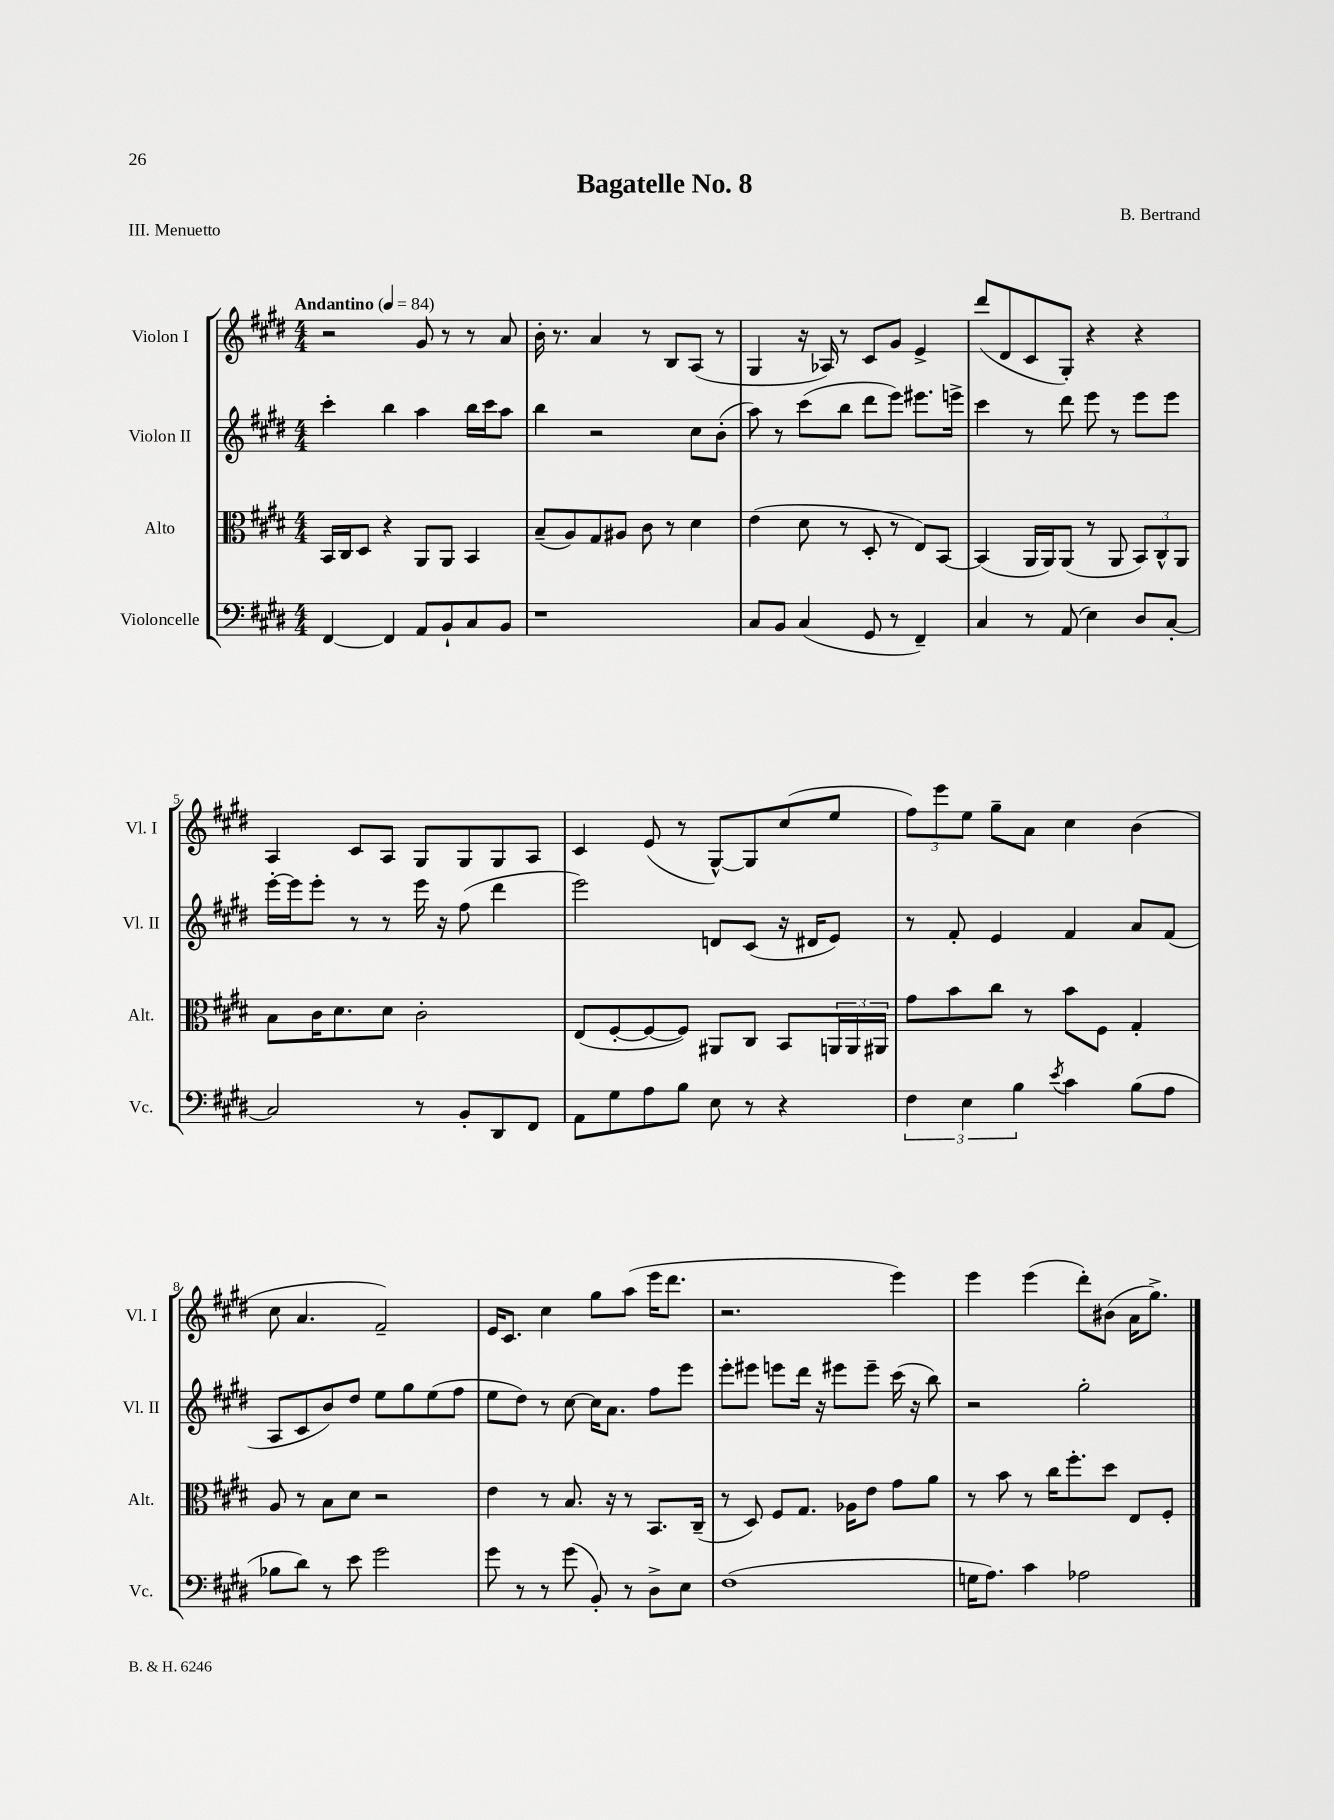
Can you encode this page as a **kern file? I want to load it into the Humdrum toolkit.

**kern	**kern	**kern	**kern
*staff4	*staff3	*staff2	*staff1
*clefF4	*clefC3	*clefG2	*clefG2
*k[f#c#g#d#]	*k[f#c#g#d#]	*k[f#c#g#d#]	*k[f#c#g#d#]
*M4/4	*M4/4	*M4/4	*M4/4
*MM84	*MM84	*MM84	*MM84
[4FF#/	16BB/LL	4ccc#'\	2r
.	16C#/J	.	.
.	8D#/J	.	.
4FF#/]	4r	4bb\	.
8AA/L	8AA/L	4aa\	8g#/
8BB`/	8AA/J	.	8r
8C#/	4BB/	16bb\LL	8r
.	.	16ccc#\J	.
8BB/J	.	8aa\J	8a/
=	=	=	=
1r	(8B~/L	4bb\	16b'\
.	.	.	8.r
.	8A/)	.	.
.	8G#/	2r	4a/
.	8A#/J	.	.
.	8c#\	.	8r
.	8r	.	8B/L
.	4d#\	8cc#\L	(8A/J
.	.	(8b'\J	8r
=	=	=	=
8C#/L	(4e\	8aa\)	4G#/
8BB/J	.	8r	.
(4C#/	8d#\	(8ccc#\L	16r
.	.	.	16A-/)
.	8r	8bb\J	8r
8GG#/	8D#'/	8ddd#\L	8c#/L
8r	8r	8eee\J)	8g#/J
4FF#~/)	8E/L)	8.eee#\L	4e^/
.	[8BB/J	.	.
.	.	16eee^\Jk	.
=	=	=	=
4C#/	(4BB/]	4ccc#\	(8ddd#/L
.	.	.	8d#/
8r	16AA/LL	8r	8c#/
.	16AA/J)	.	.
(8AA/	(8AA/J	8ddd#\	8G#'/J)
4E\)	8r	8eee\	4r
.	8AA/	8r	.
8D#/L	12BB/L)	8eee\L	4r
.	12C#^^/	.	.
[8C#'/J	.	8eee\J	.
.	12AA/J	.	.
=	=	=	=
2C#/]	8B\L	[16eee'\LL	4A/
.	.	16eee\]J	.
.	16c#\K	8eee'\J	.
.	8.d#\	.	.
.	.	8r	8c#/L
.	8d#\J	8r	8A/J
8r	2c#'\	16eee\	8G#/L
.	.	16r	.
8BB'/L	.	(8ff#\	8G#/
8DD#/	.	4ddd#\	8G#/
8FF#/J	.	.	8A/J
=	=	=	=
8AA\L	(8E/L	2eee\)	4c#/
8G#\	[8F#'/	.	.
8A\	8F#/_	.	(8e/
8B\J	8F#/]J)	.	8r
8E\	8AA#/L	8d/L	[8G#^^/L)
8r	8C#/J	(8c#/J	8G#/]
4r	8BB/L	16r	(8cc#/
.	.	16d#/LK	.
.	24AA/L	8e/J)	8ee/J
.	24AA/	.	.
.	24AA#/JJ	.	.
=	=	=	=
6F#\	8g#\L	8r	12ff#\L)
.	.	.	12eee\
.	8b\	8f#'/	.
6E\	.	.	12ee\J
.	8cc#\J	4e/	8gg#~\L
6B\	.	.	.
.	8r	.	8a\J
8qe/	.	.	.
4c#\	8b\L	4f#/	4cc#\
.	8F#\J	.	.
(8B\L	4G#'/	8a/L	(4b\
8A\J	.	(8f#/J	.
=	=	=	=
8B-\L	8A/	8A/L	8cc#\
8d#\J)	8r	8c#/	4.a/
8r	8B\L	8b/)	.
8e\	8d#\J	8dd#/J	.
2g#\	2r	8ee\L	2f#~/)
.	.	8gg#\	.
.	.	(8ee\	.
.	.	8ff#\J	.
=	=	=	=
8g#\	4e\	8ee\L	16e/LK
.	.	.	8.c#/J
8r	.	8dd#\J)	.
8r	8r	8r	4cc#\
(8g#\	8.B/	[8cc#\	.
8BB'/)	.	16cc#\]LK	8gg#\L
.	16r	8.a\J	.
8r	8r	.	(8aa\J
8D#^\L	8.BB/L	8ff#\L	16eee\LK
.	.	.	8.ddd#\J
8E\J	.	8eee\J	.
.	(16C#~/Jk	.	.
=	=	=	=
(1F#	8r	8eee'\L	2.r
.	8D#/)	8eee#\J	.
.	8F#/L	8eee\L	.
.	8.G#/J	16ddd#\Jk	.
.	.	16r	.
.	.	8eee#\L	.
.	16A-\LK	.	.
.	8e\J	8eee#~\J	.
.	8g#\L	(16ccc#\	4eee\)
.	.	16r	.
.	8a\J	8bb\)	.
=	=	=	=
16G\LK	8r	2r	4eee\
8.A\J)	.	.	.
.	8b\	.	.
4c#\	8r	.	(4eee\
.	16cc#\LK	.	.
.	8.ff#'\	.	.
2A-\	.	2gg#'\	8ddd#'\L)
.	8dd#\J	.	(8b#\J
.	8E/L	.	16a\LK
.	.	.	8.gg#^\J)
.	8F#'/J	.	.
==	==	==	==
*-	*-	*-	*-
